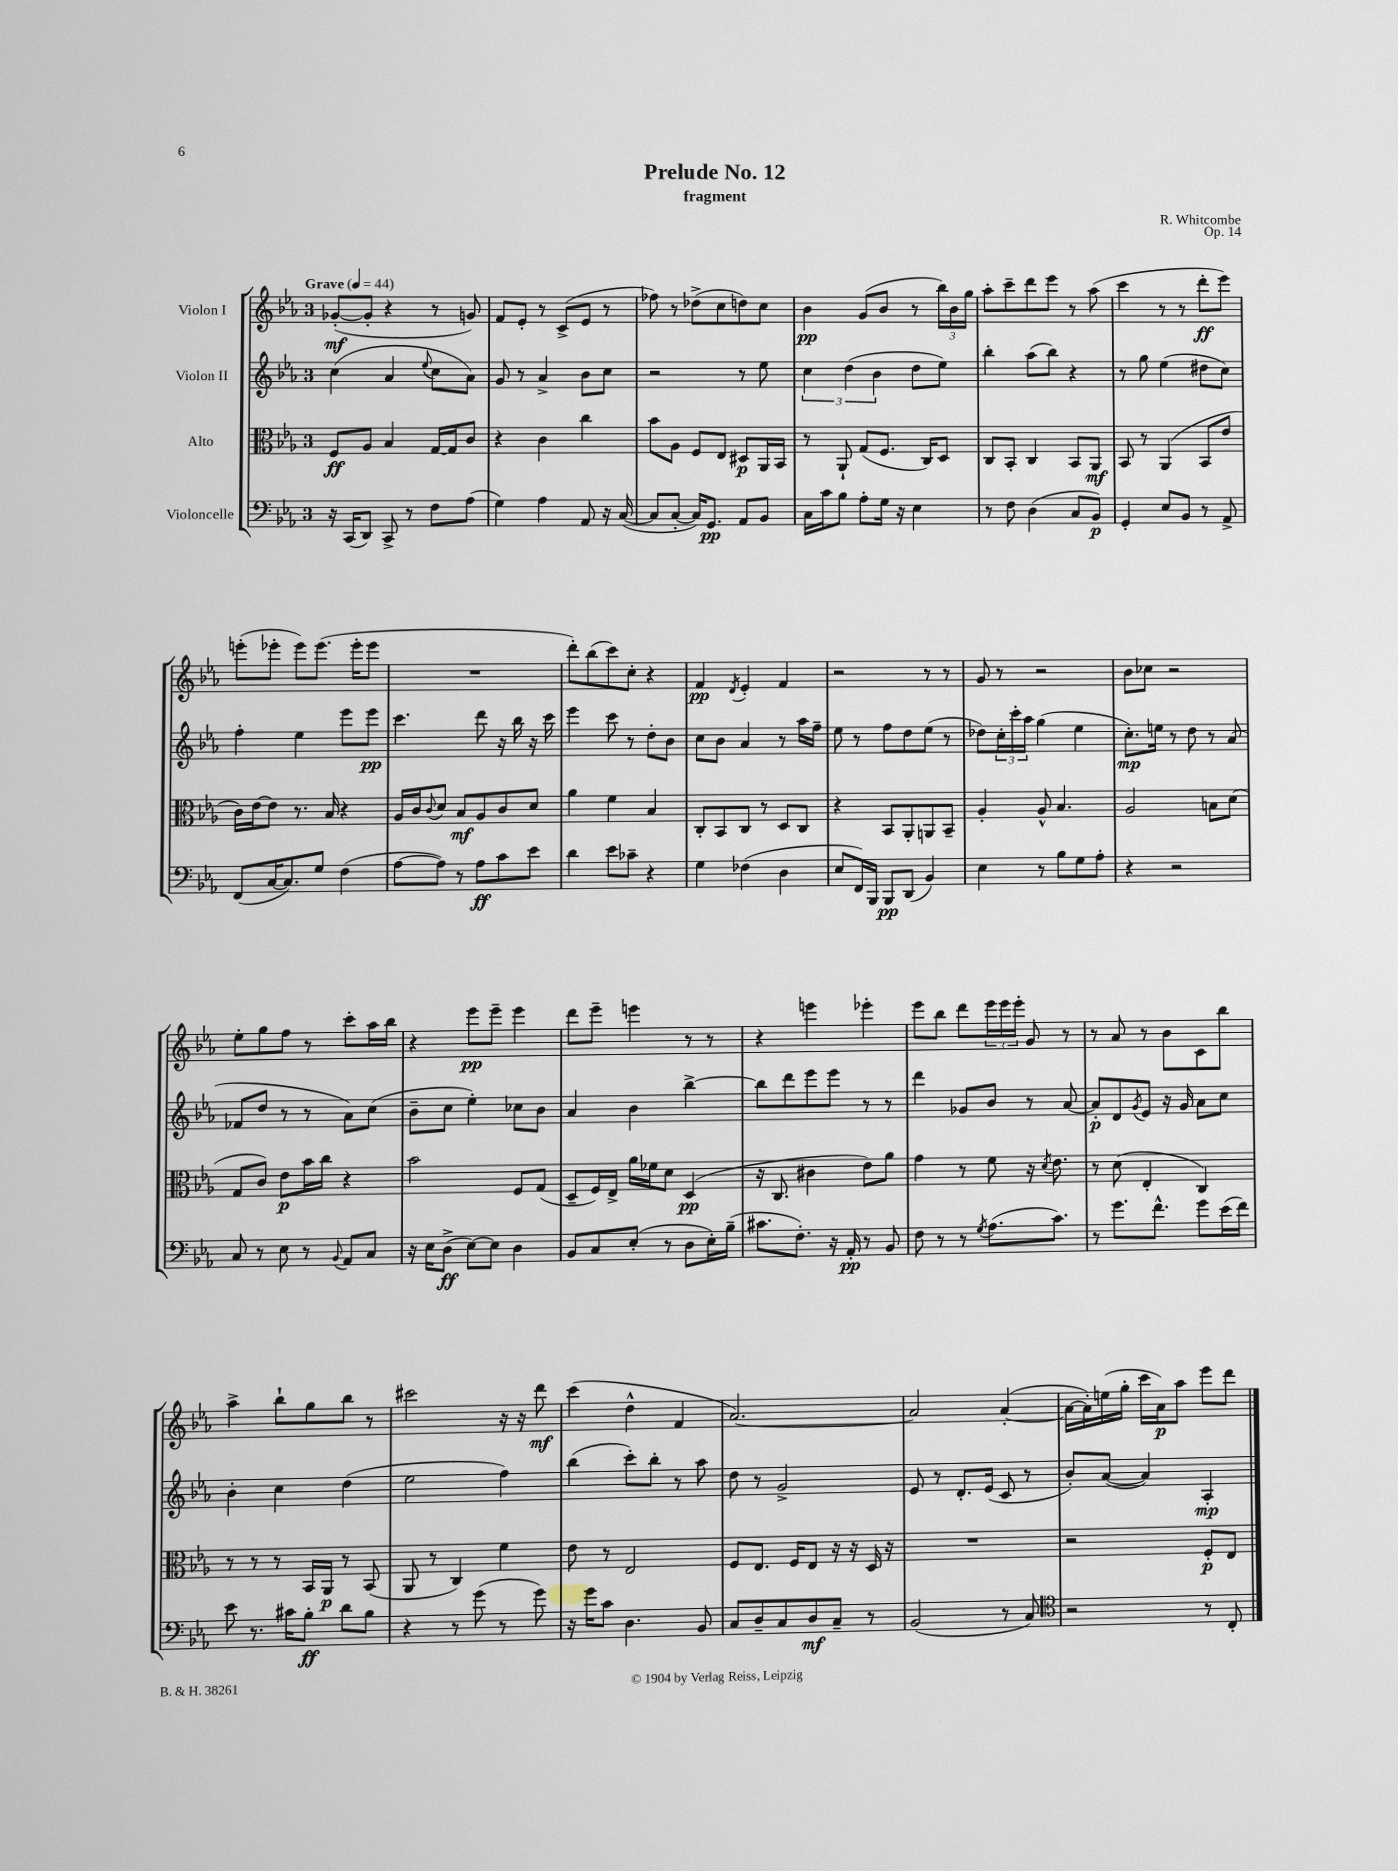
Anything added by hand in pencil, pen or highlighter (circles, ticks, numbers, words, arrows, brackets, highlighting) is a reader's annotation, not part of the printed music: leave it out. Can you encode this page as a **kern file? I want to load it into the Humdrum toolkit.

**kern	**kern	**kern	**kern
*staff4	*staff3	*staff2	*staff1
*clefF4	*clefC3	*clefG2	*clefG2
*k[b-e-a-]	*k[b-e-a-]	*k[b-e-a-]	*k[b-e-a-]
*M3/4	*M3/4	*M3/4	*M3/4
*MM44	*MM44	*MM44	*MM44
16r	8F/L	(4cc\	([8g-'/L
(16CC/LK	.	.	.
8DD/J)	8A-/J	.	8g-'/]J
8CC^/	4B-/	4a-/	4r
8r	.	.	.
.	.	8qqee-/	.
8F\L	[16G/LL	8cc\L	8r
.	16G/]J	.	.
(8A-\J	8c/J	8a-\J)	8g/)
=	=	=	=
4G\)	4r	8g/	8f/L
.	.	8r	8e-'/J
4A-\	4c\	4a-^/	8r
.	.	.	(8c^/L
8AA-/	4cc\	8b-\L	8e-/J
16r	.	8cc\J	8r
([16C/	.	.	.
=	=	=	=
8C/]L	8b-\L	2r	8ff-\)
[8C'/J	8A-\J	.	8r
16C/]LK)	8F/L	.	(8dd-^\L
8.GG/J	.	.	.
.	8E-/J	.	8cc\
8AA-/L	8D#/L	8r	8dd\)
8BB-/J	16AA-/L	8ee-\	8cc\J
.	16BB-/JJ	.	.
=	=	=	=
16C\LL	8r	6cc\	4b-\
16c\J	.	.	.
8B-\J	8AA-`/	.	.
.	.	(6dd\	.
8A-'\L	(8G/L	.	(8g/L
.	.	6b-\	.
16G\Jk	8.F/J	.	8b-/J
16r	.	.	.
4E-\	.	8dd\L	8r
.	16C/LK)	.	.
.	8D/J	8ee-\J)	24bb-\LL)
.	.	.	24b-\
.	.	.	24gg\JJ
=	=	=	=
8r	8C/L	4bb-'\	8aa-'\L
8F\	8BB-'/J	.	8ccc~\
(4D\	4C/	(8aa-\L	8ddd\
.	.	8bb-\J)	8eee-\J
8C/L	8BB-/L	4r	8r
8BB-/J)	8AA-/J	.	(8aa-\
=	=	=	=
4GG'/	8BB-/	8r	4ccc\
.	8r	8gg\	.
8E-/L	(4AA-/	(4ee-\	8r
8BB-/J	.	.	8r
8r	8BB-/L	8dd#\L	8ddd'\L
8AA-^/	8e-/J	8cc\J)	8eee-\J)
=	=	=	=
(8FF/L	16c\LL)	4ff'\	(8eee'\L
.	[16e-\J	.	.
[16C/K	8e-\]J	.	8eee-'\J
8.C/])	.	.	.
.	8.r	4ee-\	8eee-\L)
8G/J	.	.	(8.eee-\J
.	16B-/	.	.
(4F\	4r	8eee-\L	.
.	.	.	16eee-'\LK
.	.	8eee-\J	8eee-\J
=	=	=	=
[8A-\L	16A-/LL	4.ccc\	2.r
.	16c/J	.	.
.	8qqc/	.	.
8A-\]J)	8d/J	.	.
8r	8B-/L	.	.
8A-\L	8A-/	8ddd\	.
8c\	8c/	16r	.
.	.	16bb-\	.
8e-\J	8d/J	16r	.
.	.	16ccc\	.
=	=	=	=
4d\	4a-\	4eee-\	8ddd'\L)
.	.	.	(8bb-\
8e-\L	4f\	8ccc\	8ccc\)
8c-~\J	.	8r	8cc'\J
4r	4B-/	8dd'\L	4r
.	.	8b-\J	.
=	=	=	=
4G\	8C'/L	8cc\L	4f/
.	8BB-/	8b-\J	.
.	.	.	8qd/
(4F-\	8C/J	4a-/	4e-'/
.	8r	.	.
4D\	8D/L	8r	4f/
.	8C/J	16aa-\LL	.
.	.	16ff~\JJ	.
=	=	=	=
8E-/L	4r	8ee-\	2r
16FF/L)	.	8r	.
16BBB-/JJ	.	.	.
8BBB-/L	8BB-/L	8ff\L	.
(8DD/J	8AA-'/	8dd\	.
4BB-/)	8AA/	(8ee-\J	8r
.	8BB-~/J	8r	8r
=	=	=	=
4E-\	4A-'/	8dd-\L)	8g/
.	.	24cc'\L	8r
.	.	24ccc'\	.
.	.	24aa-\JJ	.
8r	8A-^^/	(4gg\	2r
8B-\L	4.B-/	.	.
8G\	.	4ee-\	.
8A-'\J	.	.	.
=	=	=	=
4r	2A-/	8.cc'\L)	8b-\L
.	.	.	8cc-\J
.	.	16ee\Jk	.
2r	.	8r	2r
.	.	8dd\	.
.	8B\L	8r	.
.	(8d\J	(8a-/	.
=	=	=	=
8C/	8G/L	8f-/L	8ee-'\L
8r	8c/J)	8dd/J	8gg\
8E-\	8e-\L	8r	8ff\J
8r	16b-\L	8r	8r
.	16cc\JJ	.	.
8qqBB-/	.	.	.
8AA-/L	4r	8a-\L)	8ccc'\L
8C/J	.	(8cc\J	16aa-\L
.	.	.	16bb-\JJ
=	=	=	=
16r	2b-\	8b-~\L	4r
16E-\LK	.	.	.
(8D^\J	.	8cc\J	.
[8E-\L)	.	4ee-'\)	8eee-\L
8E-\]J	.	.	8eee-~\J
4D\	8F/L	8cc-\L	4eee-\
.	(8G/J	8b-\J	.
=	=	=	=
8BB-/L	8D~/L	4a-/	8ddd\L
8C/	16F/L)	.	8eee-~\J
.	16E-^/JJ	.	.
(8E-'/J	16a-\LL	4b-\	4eee\
.	16f-\J	.	.
8r	8d\J	.	.
8D\L	(4D/	[4bb-^\	8r
16E-'\L)	.	.	8r
(16B-~\JJ	.	.	.
=	=	=	=
8.c#\L	16r	8bb-\]L	4r
.	8.C/	.	.
.	.	8ddd\	.
8.F'\J)	.	.	.
.	4c#\	8eee-\	4eee\
16r	.	8eee-\J	.
16AA-'/	.	.	.
8r	8e-\L)	8r	4eee-'\
8BB-/	8a-\J	8r	.
=	=	=	=
8F\	4g\	4ddd\	8eee-\L
8r	.	.	8bb-\J
8r	8r	8g-/L	8ddd\L
8qG/	.	.	.
(8.A-\L	8f\	8b-/J	24eee-\L
.	.	.	24eee-\
.	.	.	24eee-'\JJ
.	16r	8r	8g/
.	8qd/	.	.
8.c\J)	8.e-\	.	.
.	.	[8a-/	8r
=	=	=	=
8r	8r	8a-'/]L	8r
8.g\L	(8d\	8d/	8a-/
.	.	8qg/	.
.	4E-'/	8e-/J	8r
8.f^^\J	.	.	.
.	.	16r	8b-\L
.	.	16g/	.
8g\L	4C/)	8a-\L	8c\
(16e-\L	.	8cc\J	8bb-\J
16f\JJ)	.	.	.
=	=	=	=
8e-\	8r	4b-'\	4aa-^\
8.r	8r	.	.
.	8r	4cc\	8bb-`\L
16c#\LK	.	.	.
8B-'\J	16BB-/LL	.	8gg\
.	16AA-/JJ	.	.
8d\L	8r	(4dd\	8bb-\J
8B-\J	(8BB-/	.	8r
=	=	=	=
4r	8AA-/	2ee-\	2ccc#\
.	8r	.	.
8r	4C/)	.	.
(8g\	.	.	.
8r	4f\	4ff\)	16r
.	.	.	16r
8g\)	.	.	8ddd\
=	=	=	=
16r	8e-\	(4bb-\	(4ccc\
16g\LK	.	.	.
8c\J	8r	.	.
4.D\	2E-/	8ccc'\L)	4dd^^\
.	.	8bb-'\J	.
.	.	8r	4f/
8BB-/	.	8aa-\	.
=	=	=	=
8C/L	8F/L	8dd\	[2.a-/)
8D~/	8.E-/J	8r	.
8C/	.	2g^/	.
.	16F/LK	.	.
8D/	8E-/J	.	.
8C~/J	16r	.	.
.	16r	.	.
8r	16D/	.	.
.	16r	.	.
=	=	=	=
(2BB-/	2.r	8e-/	2a-/]
.	.	8r	.
.	.	8.d'/L	.
.	.	(16e-/Jk	.
8r	.	8c/	([4a-'/
8C/)	.	8r	.
=	=	=	=
*clefC4	*	*	*
2r	2r	8b-'/L)	16a-\_LL
.	.	.	16a-'\])
.	.	([8a-/J	(16ee\
.	.	.	16gg'\JJ
.	.	4a-/])	16ccc\LL
.	.	.	16a-\J)
.	.	.	8aa-\J
8r	8F'/L	4A-'/	8eee-\L
8C'/	8E-/J	.	8ddd\J
==	==	==	==
*-	*-	*-	*-
